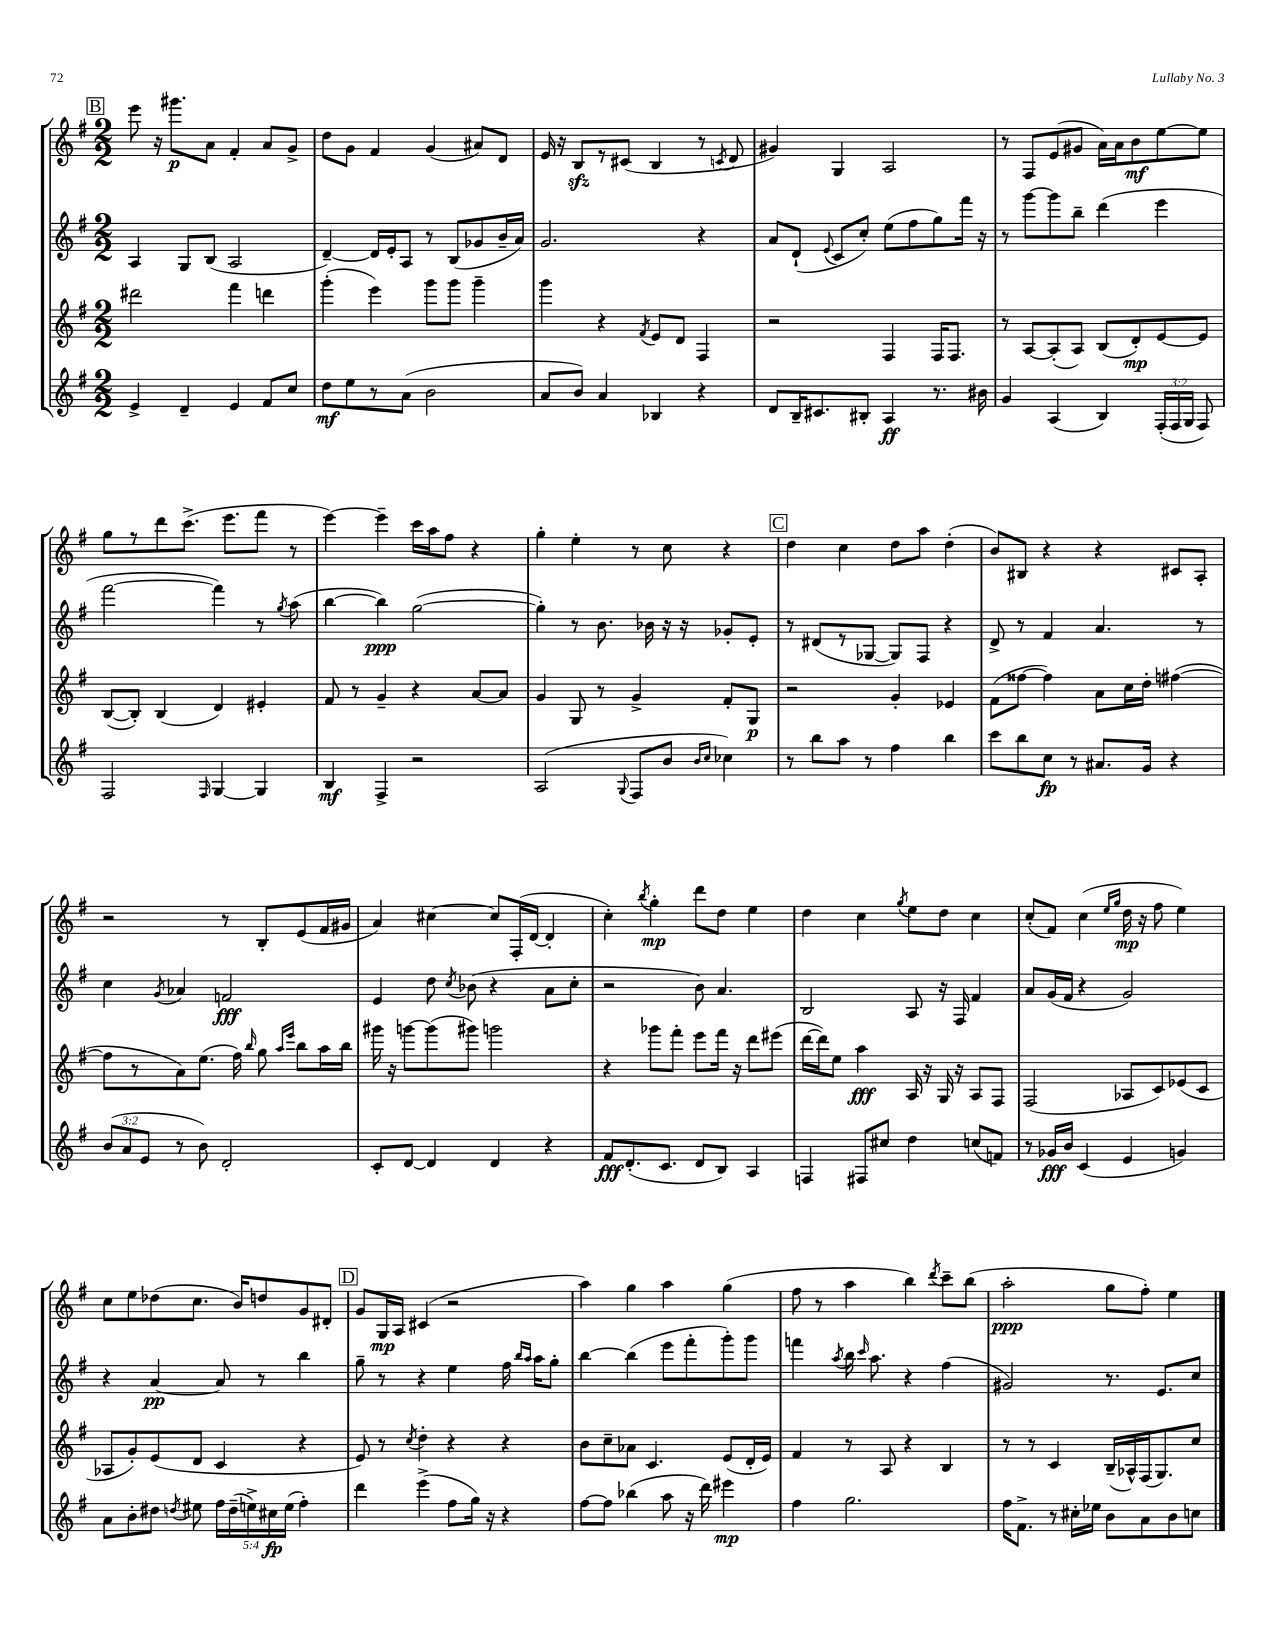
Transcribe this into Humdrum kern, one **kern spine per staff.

**kern	**kern	**kern	**kern
*staff4	*staff3	*staff2	*staff1
*clefG2	*clefG2	*clefG2	*clefG2
*k[f#]	*k[f#]	*k[f#]	*k[f#]
*M2/2	*M2/2	*M2/2	*M2/2
4e^	2ddd#	4A	8eee
.	.	.	16r
.	.	.	8.ggg#
4d~	.	8G	.
.	.	(8B	8a
4e	4fff#	2A	4f#'
8f#	4ddd	.	8a
8cc	.	.	8g^
=	=	=	=
8dd	(4ggg'	[4d~)	8dd
8ee	.	.	8g
8r	4eee)	16d]	4f#
.	.	16e'	.
(8a	.	8A	.
2b	8ggg	8r	(4g
.	8ggg	(8B	.
.	4ggg~	8g-	8a#)
.	.	16b~	8d
.	.	16a)	.
=	=	=	=
8a	4ggg	2.g	16e
.	.	.	16r
8b)	.	.	8B
4a	4r	.	8r
.	.	.	(8c#
.	8qf#	.	.
4B-	8e	.	4B
.	8d	.	.
4r	4F#	4r	8r
.	.	.	8qc
.	.	.	8d
=	=	=	=
8d	2r	8a	4g#)
16B~	.	(8d`	.
8.c#	.	.	.
.	.	8qqe	.
.	.	8c	4G
8B#'	.	8cc')	.
4A	4F#	(8ee	2A
.	.	8ff#	.
8.r	16F#	8gg)	.
.	8.F#	.	.
.	.	16fff#	.
16b#	.	16r	.
=	=	=	=
4g	8r	8r	8r
.	[8A	[8ggg	8F#
(4A	(8A']	8ggg]	(8e
.	8A)	8bb~	8g#
4B)	(8B	(4ddd	16a)
.	.	.	16a
.	8d')	.	8b
(24F#'	[8e	4eee	[8ee
24F#	.	.	.
24G	.	.	.
8F#)	8e]	.	8ee]
=	=	=	=
2F#	([8B	[2fff#	8gg
.	8B'])	.	8r
.	(4B	.	8ddd
.	.	.	(8.ccc^
16qqF#	.	.	.
[4G	4d)	4fff#])	.
.	.	.	8.eee
4G]	4e#'	8r	8fff#
.	.	8qgg	.
.	.	(8aa	8r
=	=	=	=
4B	8f#	[4bb	[4eee)
.	8r	.	.
4F#^	4g~	4bb])	4eee~]
2r	4r	([2gg	16ccc
.	.	.	16aa
.	.	.	8ff#
.	[8a	.	4r
.	8a]	.	.
=	=	=	=
(2A	4g	4gg'])	4gg'
.	8G	8r	4ee'
.	8r	8.b	.
8qqG	.	.	.
8F#	4g^	.	8r
.	.	16b-	.
8b	.	16r	8cc
.	.	16r	.
16qqb	.	.	.
16qqcc	.	.	.
4cc-)	8f#'	8g-'	4r
.	8G	8e'	.
=	=	=	=
8r	2r	8r	4dd
8bb	.	(8d#	.
8aa	.	8r	4cc
8r	.	[8G-	.
4ff#	4g'	8G-])	8dd
.	.	8F#	8aa
4bb	4e-	4r	(4dd'
=	=	=	=
8ccc	(8f#	8d^	8b)
8bb	[8ff##	8r	8B#
8cc	4ff##])	4f#	4r
8r	.	.	.
8.a#	8a	4.a	4r
.	16cc	.	.
16g	16dd'	.	.
4r	([4ff#	.	8c#
.	.	8r	8A'
=	=	=	=
(12b	8ff#]	4cc	2r
12a	.	.	.
.	8r	.	.
12e	.	.	.
.	.	8qg	.
8r	8a)	4a-	.
8b)	(8.ee	.	.
2d'	.	2f	8r
.	16ff#)	.	.
.	16qqbb	.	.
.	8gg	.	8B'
.	16qqaa	.	.
.	16qqeee	.	.
.	8bb	.	(8e
.	16aa	.	16f#
.	16bb	.	16g#
=	=	=	=
8c'	16ggg#	4e	4a)
.	16r	.	.
[8d	[8ggg	.	.
4d]	(8ggg]	8dd	[4cc#
.	.	8qcc	.
.	8ggg#)	(8b-	.
4d	2ggg	4r	8cc#]
.	.	.	(16F#'
.	.	.	[16d
4r	.	8a	4d']
.	.	8cc'	.
=	=	=	=
8f#	4r	2r	4cc')
(8.d'	.	.	.
.	.	.	8qbb
.	8ggg-	.	4gg'
8.c	.	.	.
.	8fff#'	.	.
8d	8eee	8b)	8ddd
8B)	16fff#	4.a	8dd
.	16r	.	.
4A	8ddd	.	4ee
.	(8eee#	.	.
=	=	=	=
4F	[16ddd	2B	4dd
.	16ddd])	.	.
.	8ee	.	.
8F#	4aa	.	4cc
8cc#	.	.	.
.	.	.	8qgg
4dd	16A	8A	8ee
.	16r	.	.
.	16G	16r	8dd
.	16r	16F#	.
(8cc	8A	4f#	4cc
8f)	8F#	.	.
=	=	=	=
8r	(2F#	8a	(8cc'
16g-	.	(16g	8f#)
16b	.	16f#	.
(4c	.	4r	(4cc
.	.	.	16qqee
.	.	.	16qqgg
4e	8A-	2g)	16dd
.	.	.	16r
.	8c)	.	8ff#
4g)	(8e-	.	4ee)
.	8c	.	.
=	=	=	=
8a	8A-	4r	8cc
8b'	8g')	.	8ee
8dd#	(8e	[4a	(8dd-
8qdd	.	.	.
8ee#	8d	.	8.cc
20ff#	4c	8a]	.
(20dd~	.	.	.
.	.	.	16b)
20ee^)	.	.	.
.	.	8r	8dd
20cc#	.	.	.
(20ee	.	.	.
4ff#')	4r	4bb	8g
.	.	.	8d#'
=	=	=	=
4ddd	8e)	8gg~	8g
.	8r	8r	16G
.	.	.	16A
.	8qcc	.	.
(4eee^	4dd'	4r	(4c#
8ff#	4r	4ee	2r
16gg)	.	.	.
16r	.	.	.
4r	4r	16ff#	.
.	.	16qqbb	.
.	.	16qqaa	.
.	.	16aa	.
.	.	8gg'	.
=	=	=	=
[8ff#	8b	[4bb	4aa)
8ff#]	8cc~	.	.
(4bb-	8a-	(4bb]	4gg
.	4.c	.	.
8aa	.	8eee	4aa
16r	.	8fff#'	.
16ddd)	.	.	.
4eee#	(8e	8ggg')	(4gg
.	16d'	8ggg	.
.	16e)	.	.
=	=	=	=
4ff#	4f#	4fff	8ff#
.	.	.	8r
.	.	8qaa	.
2.gg	8r	16bb	4aa
.	.	16qqccc	.
.	.	8.aa	.
.	8A	.	.
.	4r	4r	4bb)
.	.	.	8qddd
.	4B	(4ff#	8ccc~
.	.	.	(8bb
=	=	=	=
16ff#	8r	2g#)	2aa'
8.f#^	.	.	.
.	8r	.	.
8r	4c	.	.
16cc#'	.	.	.
16ee-	.	.	.
8b	(16B~	8.r	8gg
.	16A-^^)	.	.
8a	(16F#	.	8ff#')
.	8.G)	8.e	.
8b	.	.	4ee
8cc	8cc	8cc	.
==	==	==	==
*-	*-	*-	*-
